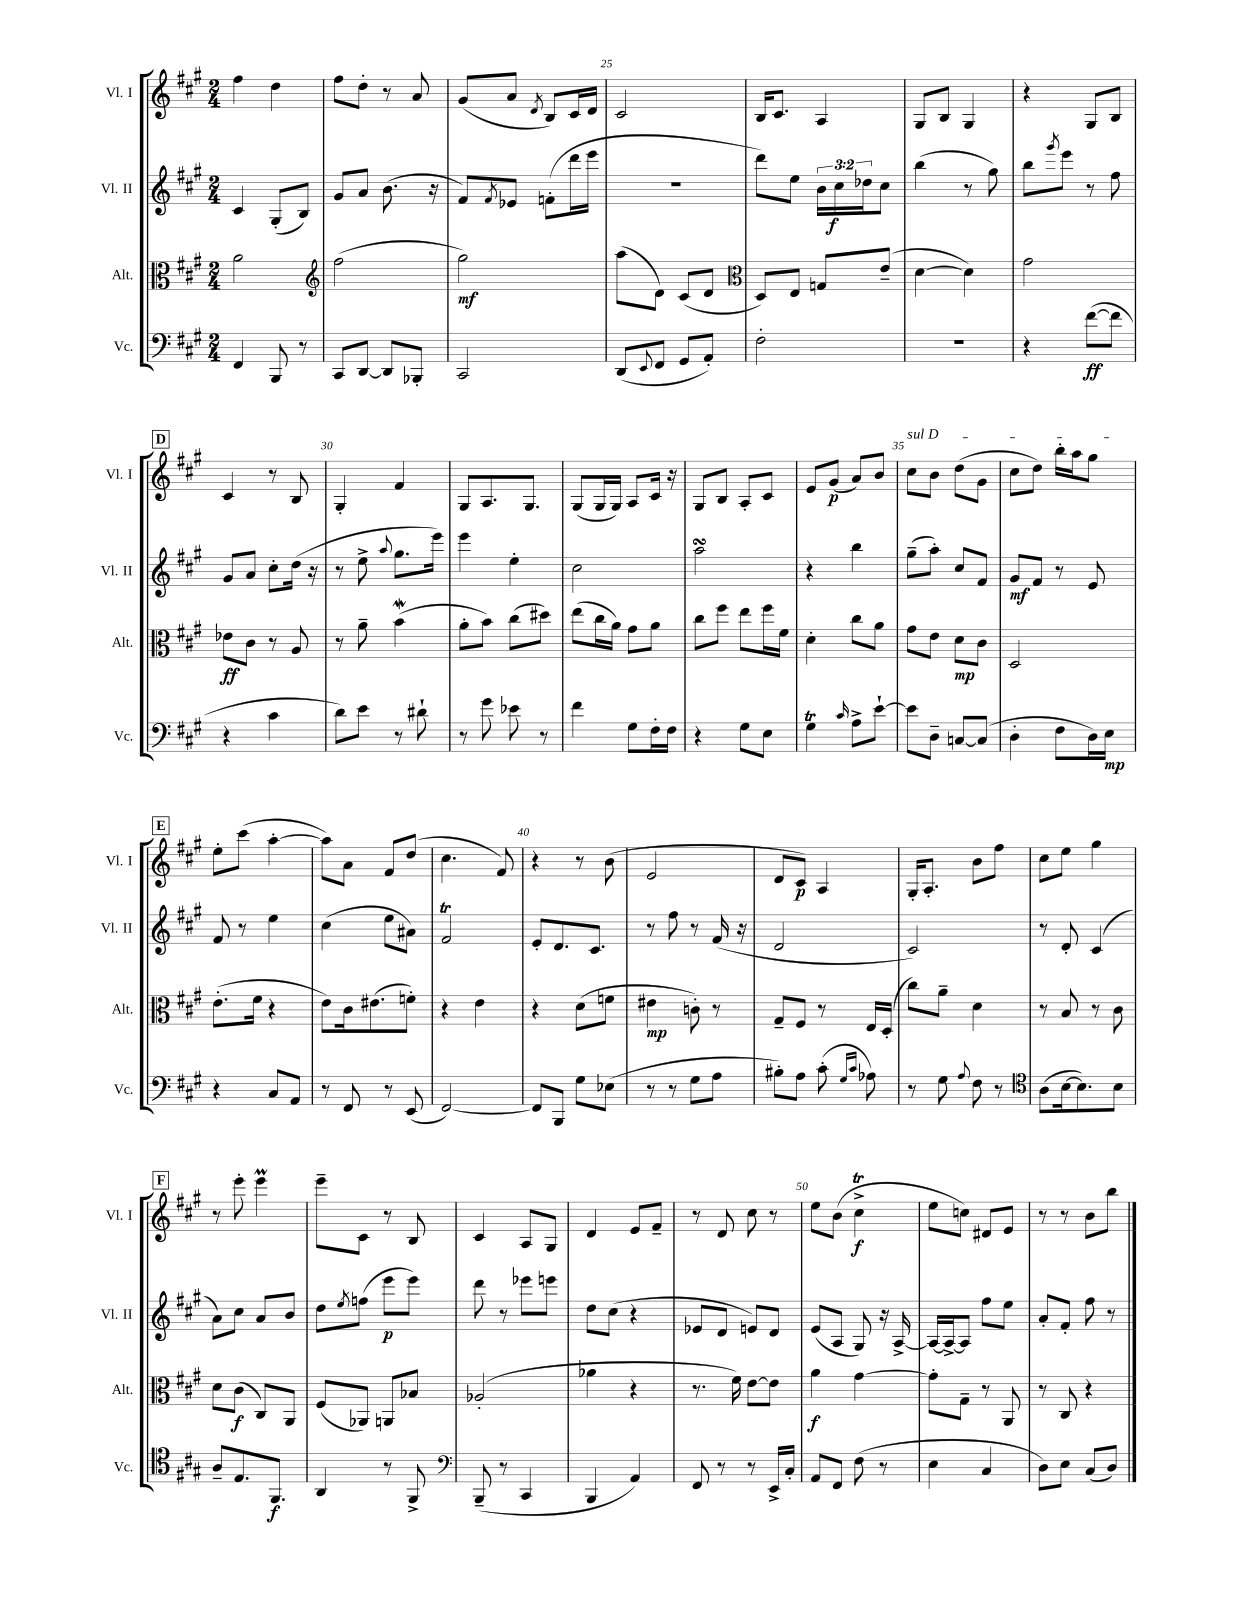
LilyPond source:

<<
\new StaffGroup <<
\new Staff = "s0" \with { instrumentName = "Vl. I" shortInstrumentName = "Vl. I" } {
    \clef treble \key a \major \numericTimeSignature \time 2/4
    fis''4 d''4 |
    fis''8 d''8-. r8 a'8 |
    gis'8( a'8 \acciaccatura { d'8 } b8) cis'16 d'16 |
    cis'2 |
    b16 cis'8. a4 |
    gis8 b8 gis4 |
    r4 gis8 b8 |
    \mark \markup { \box "D" } cis'4 r8 b8 |
    gis4-. fis'4 |
    gis8 a8. gis8. |
    gis8( gis16 gis16) a8 cis'16 r16 |
    gis8 b8 a8-. cis'8 |
    e'8 gis'8\p( a'8) b'8 |
    \once \override TextSpanner.bound-details.left.text = \markup { \italic "sul D" } cis''8\startTextSpan b'8 d''8( gis'8 |
    cis''8 d''8) b''16-. a''16 gis''8\stopTextSpan |
    \mark \markup { \box "E" } e''8-. cis'''8( a''4~-. |
    a''8) a'8 fis'8 d''8( |
    cis''4. fis'8) |
    r4 r8 b'8( |
    e'2 |
    d'8 cis'8\p) a4 |
    gis16-. a8.-. b'8 fis''8 |
    cis''8 e''8 gis''4 |
    \mark \markup { \box "F" } r8 e'''8-. e'''4\prall |
    e'''8-- cis'8 r8 b8 |
    cis'4 a8 gis8 |
    d'4 e'8 fis'8-- |
    r8 d'8 cis''8 r8 |
    e''8 b'8( cis''4->\trill\f |
    e''8 c''8) dis'8 e'8 |
    r8 r8 b'8 b''8 \bar "|." |
}
\new Staff = "s1" \with { instrumentName = "Vl. II" shortInstrumentName = "Vl. II" } {
    \clef treble \key a \major \numericTimeSignature \time 2/4 \override Staff.TupletNumber.text = #tuplet-number::calc-fraction-text
    cis'4 gis8-.( b8) |
    gis'8 a'8 b'8.( r16 |
    fis'8) \acciaccatura { fis'8 } ees'8 f'8-.( d'''16 e'''16 |
    r2 |
    d'''8) e''8 \tuplet 3/2 { b'16 cis''16\f des''16 } cis''8 |
    b''4( r8 gis''8) |
    b''8 \acciaccatura { gis'''8 } e'''8 r8 fis''8 |
    \mark \markup { \box "D" } gis'8 a'8 cis''8-. d''16( r16 |
    r8 e''8-> \appoggiatura { a''8 } gis''8. e'''16) |
    e'''4 e''4-. |
    cis''2 |
    a''2\turn |
    r4 b''4 |
    gis''8--( a''8-.) cis''8 fis'8 |
    gis'8\mf fis'8 r8 e'8 |
    \mark \markup { \box "E" } fis'8 r8 e''4 |
    cis''4( e''8 ais'8) |
    fis'2\trill |
    e'8-. d'8. cis'8. |
    r8 fis''8 r8 fis'16( r16 |
    d'2 |
    cis'2) |
    r8 d'8-. cis'4( |
    \mark \markup { \box "F" } a'8) cis''8 a'8 b'8 |
    d''8 \acciaccatura { e''8 } f''8( e'''8\p e'''8) |
    d'''8 r8 ees'''8 e'''8 |
    d''8 cis''8( r4 |
    ees'8 d'8 e'8) d'8 |
    e'8( a8 gis8) r16 a16~-> |
    a16~ a16~-> a8 fis''8 e''8 |
    a'8-. fis'8-. fis''8 r8 \bar "|." |
}
\new Staff = "s2" \with { instrumentName = "Alt." shortInstrumentName = "Alt." } {
    \clef alto \key a \major \numericTimeSignature \time 2/4
    a'2 |
    \clef treble fis''2( |
    gis''2\mf) |
    a''8( d'8) cis'8( d'8 |
    \clef alto d8) e8 g8 e'8--( |
    d'4~ d'4) |
    gis'2 |
    \mark \markup { \box "D" } ees'8\ff cis'8 r8 a8 |
    r8 a'8-- b'4\mordent( |
    a'8-. b'8) cis''8( dis''8) |
    e''8( cis''16 a'16) gis'8 a'8 |
    cis''8 fis''8 e''8 fis''16 fis'16 |
    d'4-. cis''8 a'8 |
    gis'8 e'8 d'8\mp cis'8 |
    d2 |
    \mark \markup { \box "E" } e'8.-.( fis'16 r4 |
    e'8) cis'16 eis'8.( f'8-.) |
    r4 e'4 |
    r4 d'8( f'8 |
    eis'4\mp c'8-.) r8 |
    gis8-- fis8 r8 e16 d16-.( |
    cis''8) a'8-- d'4 |
    r8 b8 r8 cis'8 |
    \mark \markup { \box "F" } d'8 cis'8\f( cis8) a,8 |
    fis8( aes,8) a,8 bes8 |
    aes2-.( |
    aes'4 r4 |
    r8. fis'16) e'8~ e'8 |
    a'4\f gis'4~ |
    gis'8-. gis8-- r8 a,8 |
    r8 cis8 r4 \bar "|." |
}
\new Staff = "s3" \with { instrumentName = "Vc." shortInstrumentName = "Vc." } {
    \clef bass \key a \major \numericTimeSignature \time 2/4
    fis,4 b,,8 r8 |
    cis,8 d,8~ d,8 bes,,8-. |
    cis,2 |
    d,8( \appoggiatura { e,8 } fis,8 gis,8 a,8-.) |
    fis2-. |
    r2 |
    r4 fis'8~\ff( fis'8 |
    \mark \markup { \box "D" } r4 cis'4 |
    d'8) e'8 r8 dis'8-! |
    r8 gis'8 ees'8 r8 |
    fis'4 gis8 fis16-. fis16 |
    r4 gis8 e8 |
    gis4\trill \grace { cis'16 } a8-> e'8~-! |
    e'8 d8-- c8~ c8( |
    d4-. fis8 d16) e16\mp |
    \mark \markup { \box "E" } r4 cis8 a,8 |
    r8 fis,8 r8 e,8( |
    fis,2~) |
    fis,8 b,,8 gis8 ees8( |
    r8 r8 gis8 a8 |
    bis8-.) a8 cis'8-.( \grace { gis16 cis'16 } aes8) |
    r8 gis8 \appoggiatura { a8 } fis8 r8 |
    \clef tenor a8( b16~ b8.) b8 |
    \mark \markup { \box "F" } a8-- e8. fis,8.\f |
    a,4 r8 fis,8-> |
    \clef bass b,,8--( r8 cis,4 |
    b,,4 a,4) |
    fis,8 r8 r8 e,16-> cis16-. |
    a,8 fis,8 fis8( r8 |
    e4 cis4 |
    d8) e8 cis8( d8) \bar "|." |
}
>>
>>
\layout { \context { \Score currentBarNumber = #22 \override BarNumber.break-visibility = ##(#f #t #t) barNumberVisibility = #(every-nth-bar-number-visible 5) } }
